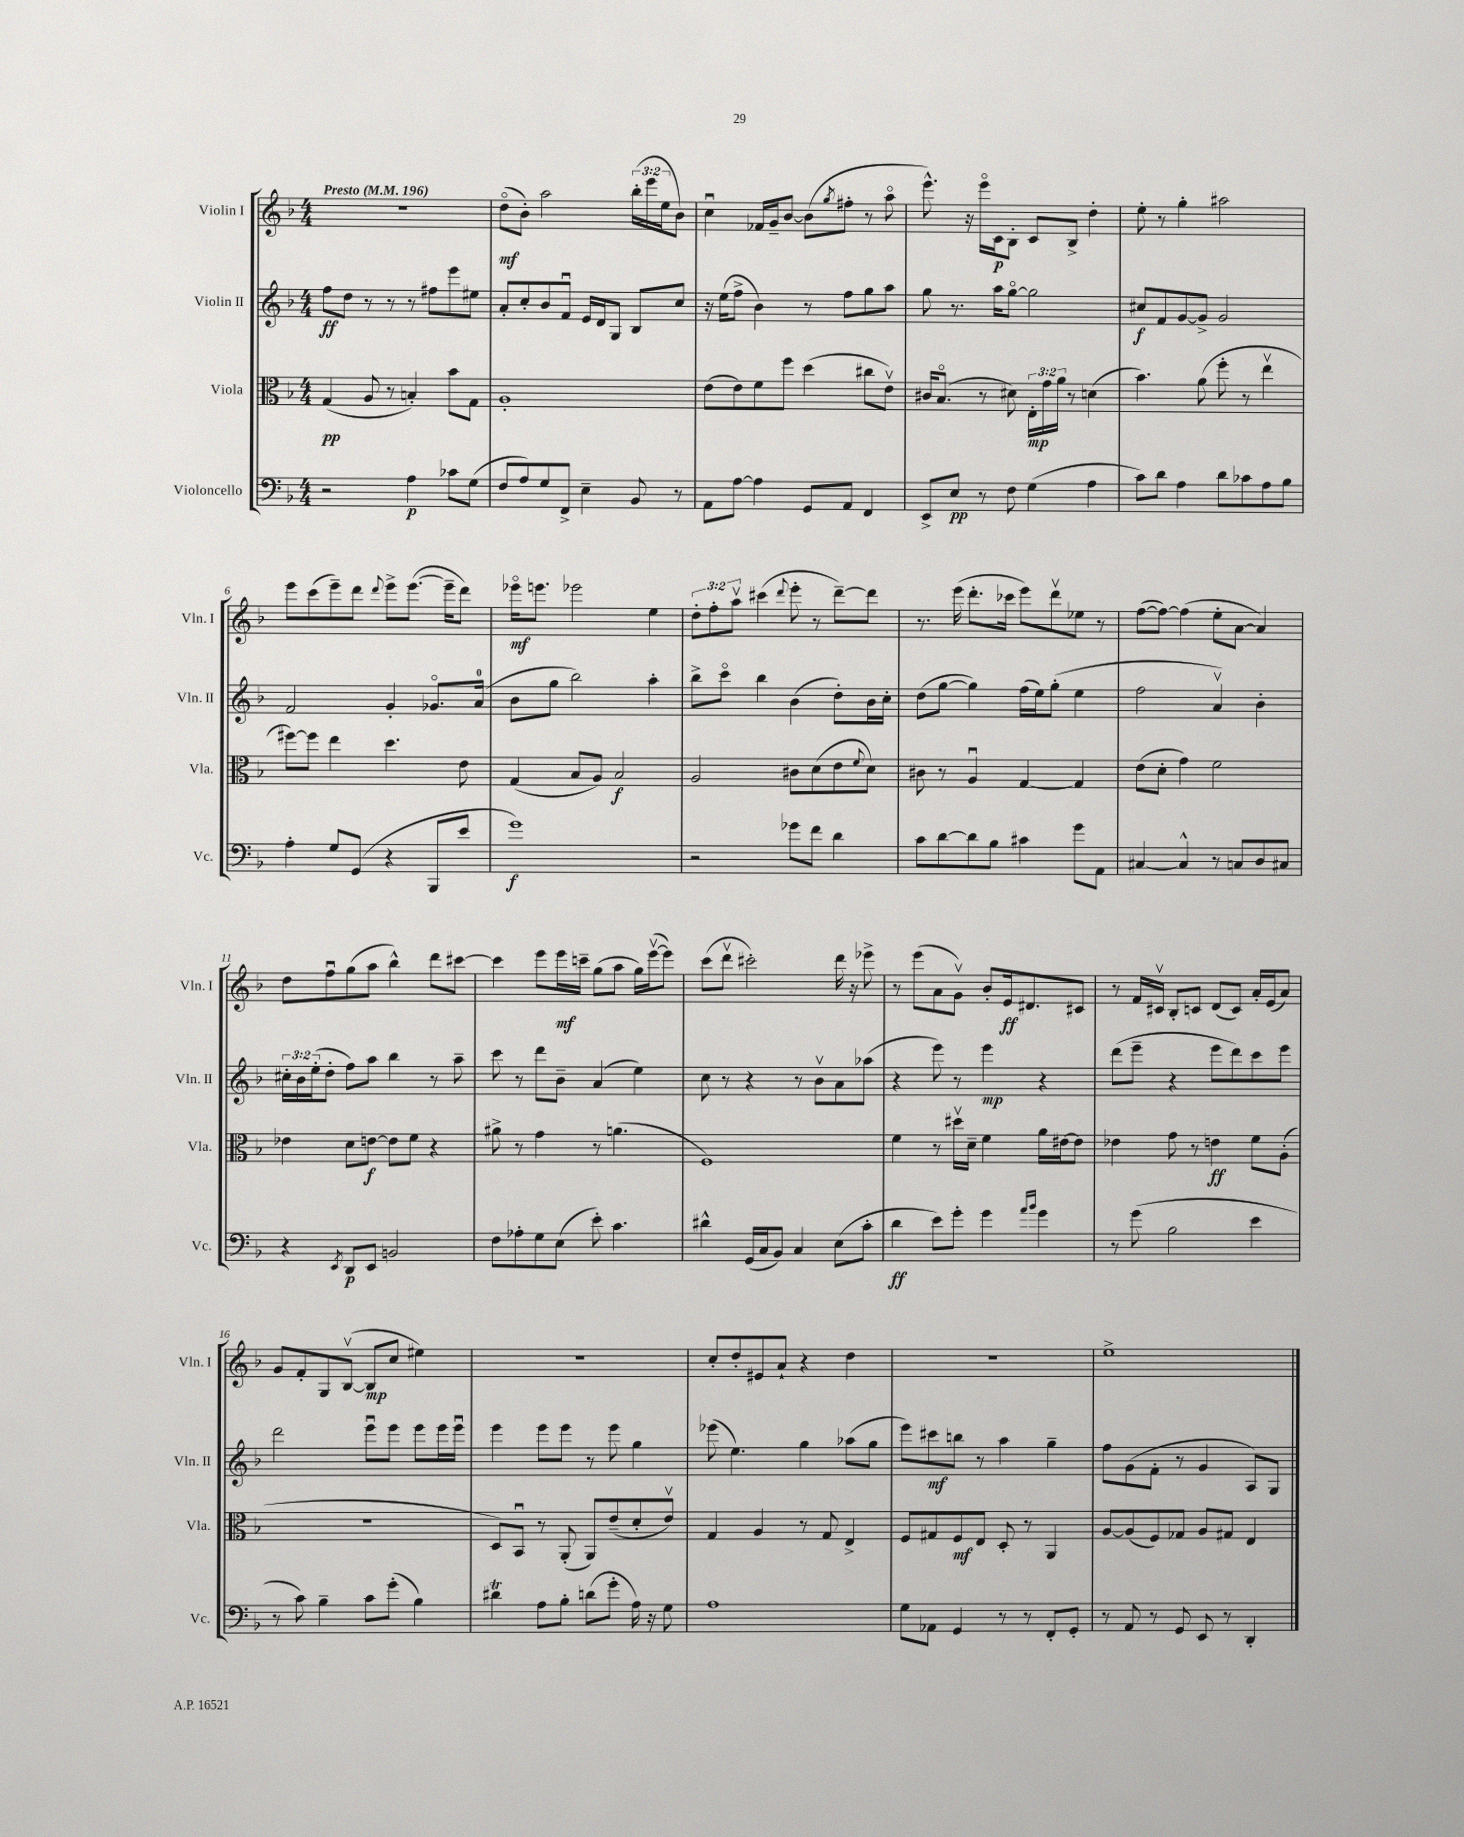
<<
\new StaffGroup <<
\new Staff = "s0" \with { instrumentName = "Violin I" shortInstrumentName = "Vln. I" } {
    \clef treble \key f \major \numericTimeSignature \time 4/4 \override Staff.TupletNumber.text = #tuplet-number::calc-fraction-text \tempo "Presto" 4 = 196
    R1 |
    d''8\flageolet\mf( bes'8-.) a''2 \tuplet 3/2 { bes''16-.( e'''16 e''16 } bes'8) |
    c''4\downbow fes'16 g'16-- bes'8~ bes'8( \acciaccatura { g''8 } fis''8-. r8 a''8\flageolet |
    e'''8.-^) r16 e'''16\flageolet c'16\p bes8-. c'8 bes8-> d''4-. |
    e''8-. r8 g''4-. ais''2 |
    e'''8 c'''8( e'''8--) d'''8 \appoggiatura { d'''8 } e'''8-> e'''8.~( e'''16-- d'''8) |
    ees'''16\flageolet\mf e'''8. ees'''2 e''4 |
    \tuplet 3/2 { d''8-. f''8-. a''8\upbow } cis'''4( \appoggiatura { d'''8 } e'''8-. r8 d'''8~--) d'''8 |
    r8. e'''16( d'''8.-. ces'''16 e'''8) d'''8\upbow ees''8 r8 |
    f''8~( f''8~) f''4( e''8-. a'8~ a'4) |
    d''8 f''8\downbow g''8( a''8 bes''4-^) d'''8 cis'''8~ |
    cis'''4 e'''8 e'''16\mf c'''16-- g''8( a''8 g''16) e'''16~\upbow( e'''8) |
    c'''8( d'''8\upbow cis'''2-.) d'''16 r16 ees'''8-> |
    r8 e'''8( a'8 g'8\upbow) bes'8-. e'16\ff dis'8. cis'8 |
    r8 f'16 cis'16\upbow bes8-. c'8 d'8( c'8) a'16-. e'16( a'8) |
    g'8 f'8-. g8 bes8~\upbow( bes8\mp c''8 eis''4) |
    R1 |
    c''8-. d''8-. eis'8 a'8-! r4 d''4 |
    R1 |
    e''1-> \bar "|." |
}
\new Staff = "s1" \with { instrumentName = "Violin II" shortInstrumentName = "Vln. II" } {
    \clef treble \key f \major \numericTimeSignature \time 4/4 \override Staff.TupletNumber.text = #tuplet-number::calc-fraction-text
    f''8\ff d''8 r8 r8 r8 fis''8 e'''8 eis''8 |
    a'8-. c''8-. bes'8 f'8\downbow e'16 d'16 g8 bes8 c''8 |
    r16 e''16( f''8-> bes'4) r8 f''8 g''8 a''8 |
    g''8 r8. a''16 g''8~\flageolet g''2 |
    cis''8\f f'8 g'8~ g'8-> g'2 |
    f'2 g'4-. ges'8.\flageolet a'16-0( |
    bes'8 g''8 bes''2) a''4-. |
    bes''8-> c'''8\flageolet bes''4 bes'4( d''8-.) bes'16 c''16-. |
    d''8( g''8~ g''4) f''16( e''16) g''8-.( e''4 |
    f''2 a'4\upbow) bes'4-. |
    \tuplet 3/2 { cis''16-. bes'16 e''16-.( } d''8-. f''8) a''8 bes''4 r8 a''8-- |
    c'''8 r8 d'''8 bes'8-- a'4( e''4) |
    c''8 r8 r4 r8 bes'8\upbow a'8 aes''8( |
    r4 e'''8) r8 e'''4\mp r4 |
    d'''8( e'''8-- r4 e'''8 d'''8) c'''8 e'''8 |
    d'''2 e'''8\downbow e'''8 e'''8 e'''16 e'''16\downbow |
    e'''4 e'''8 e'''8 r8 e'''8 g''4 |
    ees'''8( e''4.) g''4 aes''8( g''8 |
    e'''8) cis'''8\mf b''8 r8 a''4 g''4-- |
    f''8 g'8( f'8-. r8 g'4 a8) g8 \bar "|." |
}
\new Staff = "s2" \with { instrumentName = "Viola" shortInstrumentName = "Vla." } {
    \clef alto \key f \major \numericTimeSignature \time 4/4 \override Staff.TupletNumber.text = #tuplet-number::calc-fraction-text
    g4\pp( a8 r8 b4-.) bes'8 g8 |
    a1-. |
    e'8( e'8) f'8 f''8 d''4( cis''8 e'8\upbow) |
    cis'16 bes8.\flageolet( r8 dis'8) \tuplet 3/2 { e16-.\mp g'16 a'16 } r8 d'4( |
    bes'4.) a'8( f''8-. r8 e''4\upbow |
    fis''8~) fis''8 e''4 d''4. e'8 |
    g4( bes8 a8) bes2\f |
    a2 cis'8 d'8( e'8 \appoggiatura { f'8 } d'8) |
    cis'8 r8 a4\downbow g4~ g4 |
    e'8( d'8-. g'4) f'2 |
    ees'4 d'8 e'8~\f e'8 f'8 r4 |
    ais'8-> r8 g'4 r8 a'4.( |
    f1) |
    f'4 r8 dis''16\upbow d'16-- f'4 a'16 eis'16~ eis'8 |
    ees'4 g'8 r8 e'4\ff f'8 a8-.( |
    R1 |
    d8) bes,8\downbow r8 a,8-.( a,8) e'8--( d'8-. e'8\upbow) |
    g4 a4 r8 g8 e4-> |
    f8 gis8 f8\mf e8 d8-. r8 a,4 |
    a8~ a8( f8) ges8 a8 gis8 e4 \bar "|." |
}
\new Staff = "s3" \with { instrumentName = "Violoncello" shortInstrumentName = "Vc." } {
    \clef bass \key f \major \numericTimeSignature \time 4/4
    r2 a4\p ces'8 g8( |
    f8 a8) g8 f,8-> e4-- bes,8 r8 |
    a,8 a8~ a4 g,8 a,8 f,4 |
    e,8-> e8\pp r8 f8 g4( a4 |
    c'8) d'8 a4 d'8 ces'8 a8 bes8 |
    a4-. g8 g,8( r4 bes,,8 e'8 |
    g'1\f) |
    r2 ges'8 f'8 d'4 |
    c'8 d'8~ d'8 bes8 cis'4 g'8 a,8 |
    cis4~ cis4-^ r8 c8 d8 cis8 |
    r4 \acciaccatura { e,8 } d,8\p e,8 b,2 |
    f8 aes8-. g8 e8( e'8-.) c'4. |
    dis'4-^ g,16( c16 bes,8) c4 e8( c'8-. |
    d'4\ff e'8) g'8-. g'4 \grace { a'16 bes'16 } g'4 |
    r8 g'8( bes2 e'4 |
    r8 c'8) bes4-- c'8 g'8-.( bes4) |
    dis'4\trill a8 bes8-. d'8( g'8-. a16) r16 g8 |
    a1 |
    g8 aes,8 g,4 r8 r8 f,8-. g,8-. |
    r8 a,8 r8 g,8 e,8 r8 d,4-. \bar "|." |
}
>>
>>
